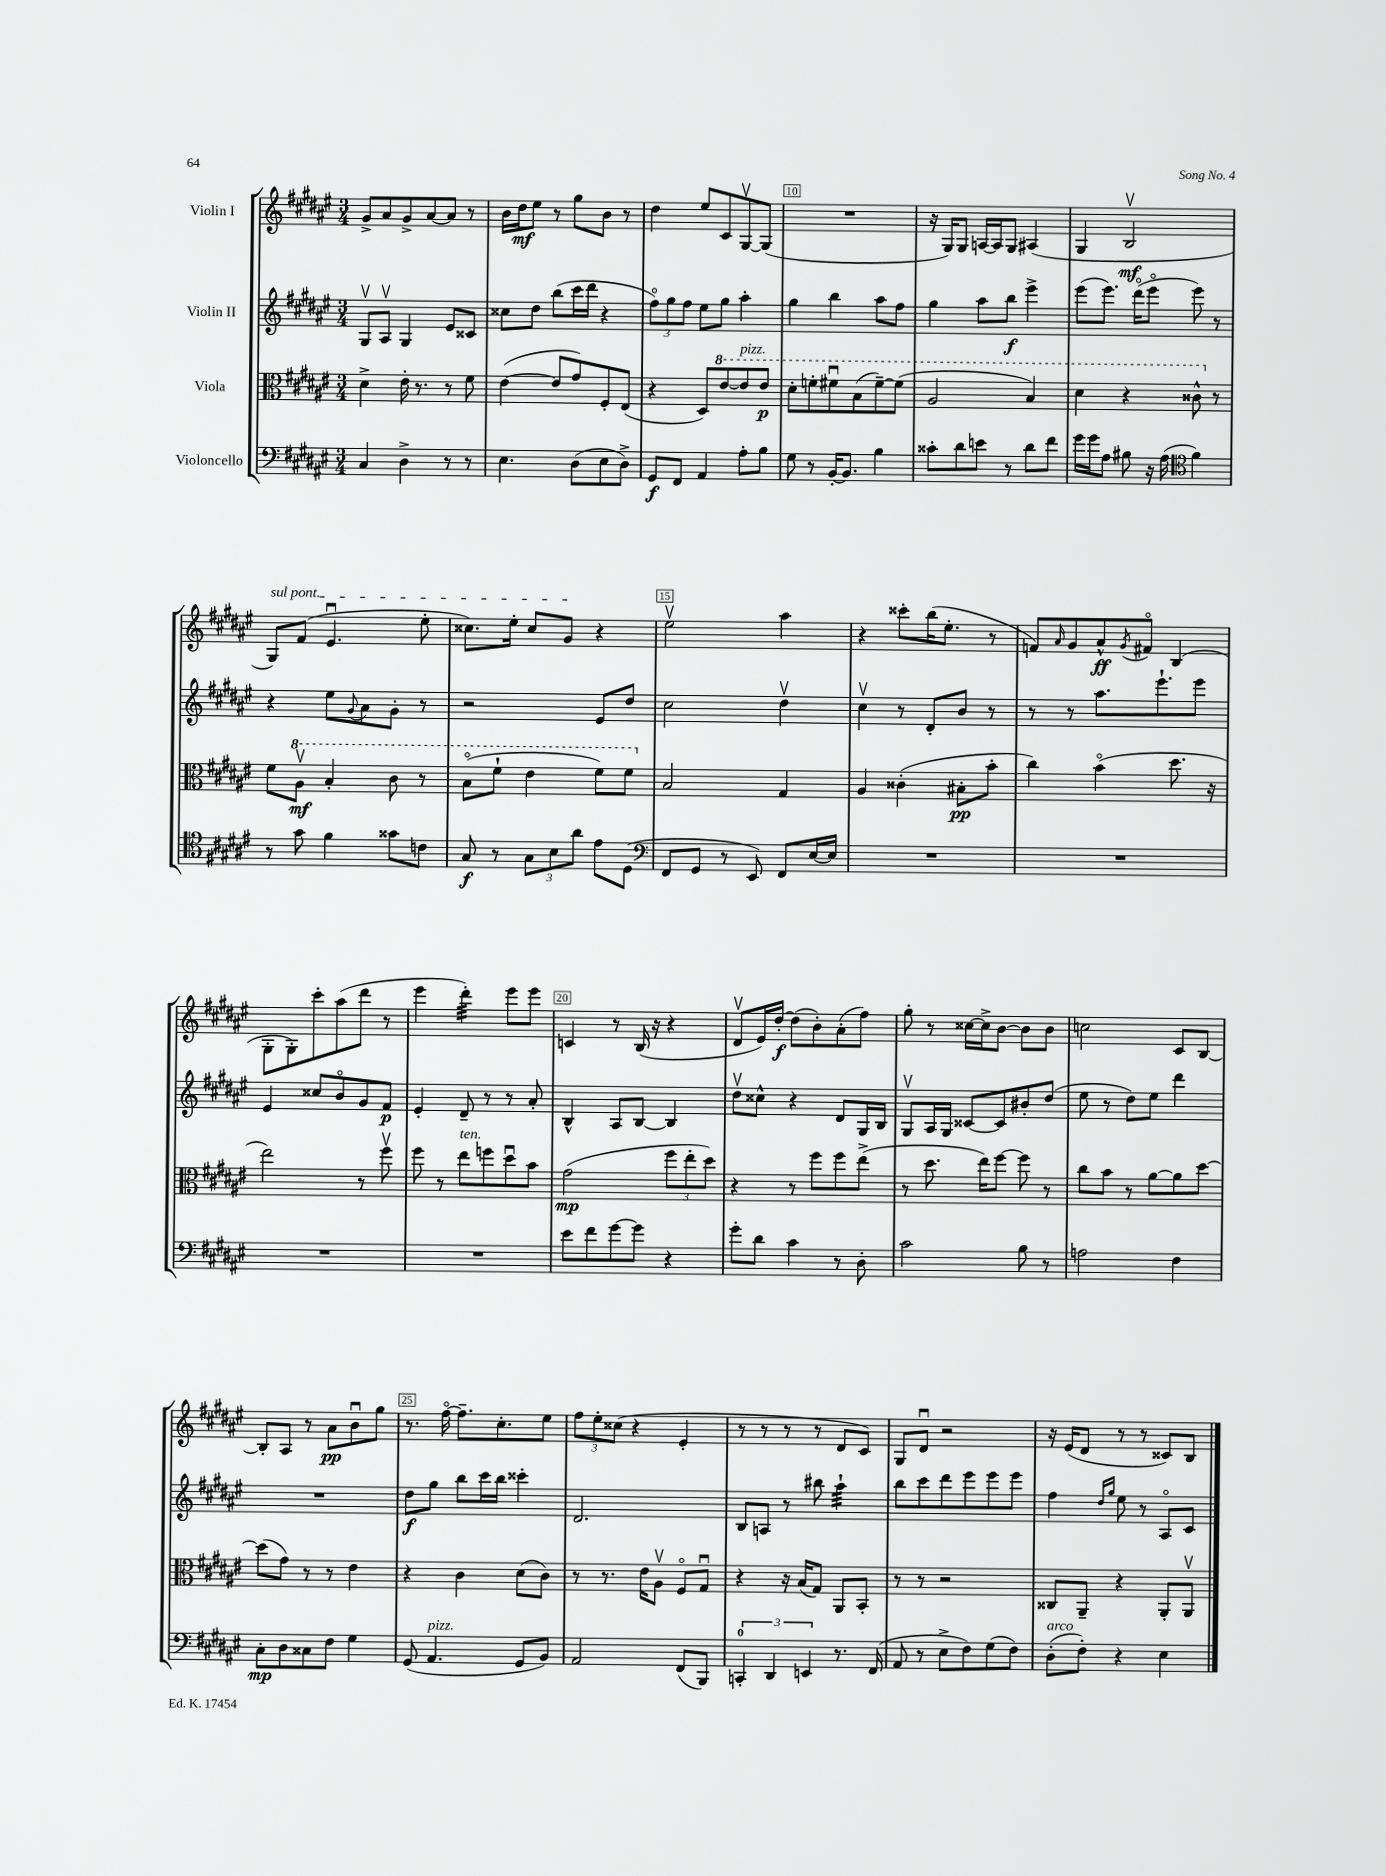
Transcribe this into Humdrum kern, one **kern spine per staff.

**kern	**kern	**kern	**kern
*staff4	*staff3	*staff2	*staff1
*clefF4	*clefC3	*clefG2	*clefG2
*k[f#c#g#d#a#e#]	*k[f#c#g#d#a#e#]	*k[f#c#g#d#a#e#]	*k[f#c#g#d#a#e#]
*M3/4	*M3/4	*M3/4	*M3/4
4C#/	4d#^\	8G#v/L	8g#^/L
.	.	8A#v/J	8a#/
4D#^\	16e#'\	4G#/	8g#^/
.	8.r	.	.
.	.	.	[8a#/
8r	8r	8e#/L	8a#/]J
8r	8f#\	8c##/J	8r
=	=	=	=
4.E#\	([4e#\	8cc##\L	16b\LL
.	.	.	16dd#\J
.	.	8dd#\J	8ee#\J
.	8e#/]L	(8bb\L	8r
(8D#\L	8g#/)	16ccc#\L	8gg#\L
.	.	16ddd#\JJ	.
8E#\	8F#'/	4r	8b\J
8D#^\J)	(8E#/J	.	8r
=	=	=	=
8GG#/L	4r	12ff#o\L)	4dd#\
.	.	12gg#\	.
8FF#/J	.	.	.
.	.	12ff#\J	.
4AA#/	8D#/L)	8ee#\L	8ee#/L
.	[8ee#/	8gg#\J	8c#/
8A#'\L	8ee#/]	4aa#'\	[8G#v/
8B\J	8ee#/J	.	(8G#/]J
=	=	=	=
8G#\	8dd#'\L	4gg#\	2.r
8r	8ff'\	.	.
[16BB'/LK	8ff#u\	4bb\	.
8.BB/]J	.	.	.
.	(8b\	.	.
4B\	[8ff#~\)	8aa#\L	.
.	(8ff#\]J	8ff#\J	.
=	=	=	=
8c##'\L	2a#/	4gg#\	16r
.	.	.	16G#/LK)
8d#\	.	.	8G#/J
8e\J	.	8aa#\L	[16A/LL
.	.	.	16A/]J
8r	.	8bb\J	8G#/J
8d#\L	4b/)	4eee#^\	(4A#/
8f#\J	.	.	.
=	=	=	=
16g#\LL	4dd#\	(8eee#\L	4G#/
16g#\J	.	.	.
8A#\J	.	8.eee#\J)	.
8B#\	4r	.	2Bv/
.	.	(16ddd#o\LK	.
16r	.	8eee#o\J	.
(16A#\	.	.	.
*clefC4	*	*	*
4f#\)	8cc##^^\	8eee#\)	.
.	8r	8r	.
=	=	=	=
8r	8f#\L	4r	8G#/L)
8g#\	8a#v\J	.	(8f#/J
4f#\	4b'/	8ee#\L	4.e#u/
.	.	8qqg#/	.
.	.	8a#\	.
8g##\L	8cc#\	8g#'\J	.
8c\J	8r	8r	8ee#'\
=	=	=	=
8G#/	(8bo\L	2r	8.cc##\L)
8r	8ff#`\J	.	.
.	.	.	16ee#'\Jk
12G#\L	4ee#\	.	8cc##/L
12B\	.	.	.
.	.	.	8g#/J
12a#\J	.	.	.
8e#\L	8ff#\L)	8e#/L	4r
(8D#\J	8ff#\J	8dd#/J	.
=	=	=	=
*clefF4	*	*	*
8FF#/L	2B/	2cc#\	2ee#v\
8GG#/J	.	.	.
8r	.	.	.
8EE#/)	.	.	.
8FF#/L	4G#/	4dd#v\	4aa#\
[16E#/L	.	.	.
16E#/]JJ	.	.	.
=	=	=	=
2.r	4A#/	4cc#v\	4r
.	(4c##'\	8r	8ccc##'\L
.	.	8d#'/L	(16bb\K
.	.	.	8.ee#'\J
.	8B#'\L	8b/J	.
.	8b'\J	8r	8r
=	=	=	=
2.r	4cc#\)	8r	8f/L)
.	.	.	16qqa#/
.	.	8r	8g#/
.	(4bo\	8.aa#\L	8a#^^/
.	.	.	8qg#/
.	.	.	8f#o/J
.	.	8.eee#`\	.
.	8.dd#\	.	(4B/
.	.	8eee#\J	.
.	16r	.	.
=	=	=	=
2.r	2ee#\)	4e#/	8G#'\L
.	.	.	8G#'\)
.	.	8cc##/L	8ccc#'\
.	.	8bo/	(8aa#\
.	8r	8g#/	8ddd#\J
.	8ff#v\	8f#/J	8r
=	=	=	=
2.r	8ff#\	4e#'/	4eee#\
.	8r	.	.
.	8ee#\L	8d#~/	4ddd#'\)
.	8ff\	8r	.
.	8dd#u\	8r	8eee#\L
.	8b\J	8a#'/	8eee#\J
=	=	=	=
8e#\L	(2g#\	4B^^/	4c/
8f#\	.	.	.
[8g#\	.	8A#/L	8r
8g#\]J	.	[8B/J	(16B/
.	.	.	16r
4r	12ff#\L	4B/]	4r
.	12ee#'\	.	.
.	12dd#\J)	.	.
=	=	=	=
8g#'\L	4r	8dd#v\L	8d#v/L
8d#\J	.	8cc##^^\J	16e#/L)
.	.	.	[16dd#'/JJ
4c#\	8r	4r	(8dd#\]L
.	8ff#\L	.	8b'\)
8r	8ff#\	8d#/L	(8a#'\
8D#'\	(8ee#^\J	16G#/L	8ff#\J)
.	.	16B/JJ	.
=	=	=	=
2c#\	8r	8G#v/L	8gg#'\
.	8.dd#\	16A#/L	8r
.	.	16G#/JJ	.
.	.	[8c##/L	[16cc##\LL
.	16ee#\LK)	.	16cc##^\]J
.	[8ff#\J	8c##/]	[8b\J
8B\	8ff#\]	8b#'/	8b\]L
8r	8r	(8dd#/J	8b\J
=	=	=	=
2A\	8cc#\L	8ee#\	2cc\
.	8b\J	8r	.
.	8r	8dd#\L)	.
.	[8a#\L	8ee#\J	.
4F#\	8a#\]	4ddd#\	8c#/L
.	[8dd#\J	.	[8B/J
=	=	=	=
8C#'\L	(8dd#\]L	2.r	8B'/]L
8D#\	8g#\J)	.	8A#/J
8C##\	8r	.	8r
8F#\J	8r	.	8a#\L
4G#\	4e#\	.	8bu\
.	.	.	8gg#\J
=	=	=	=
(8GG#/	4r	8dd#\L	8.r
4.AA#/	.	8gg#\J	.
.	.	.	[16ff#o\
.	4c#\	8bb\L	8.ff#~\]L
.	.	16ccc#\L	.
.	.	16bb\JJ	8.cc#'\
8GG#/L	(8d#\L	4ccc##'\	.
8BB/J)	8c#\J)	.	8ee#\J
=	=	=	=
2AA#/	8r	2.d#/	12ff#\L
.	.	.	12ee#'\
.	8.r	.	.
.	.	.	(12cc##\J
.	.	.	4r
.	16e#\LK	.	.
.	8A#v\J	.	.
(8FF#/L	8F#o/L	.	4e#'/
8BBB/J)	8G#u/J	.	.
=	=	=	=
6CC'/	4r	8B/L	8r
.	.	8A/J	8r
6DD#/	.	.	.
.	16r	8r	8r
.	(16B/LK	.	.
6EE/	.	.	.
.	8G#/J)	8bb#\	8r
8.r	8AA#/L	4aa#`\	8d#/L
.	8BB'/J	.	8c#/J)
(16FF#/	.	.	.
=	=	=	=
8AA#/	8r	8bb\L	8G#/L
8r	8r	8ccc#\	8d#u/J
8E#^\L	2r	8ddd#\	2r
8F#\)	.	8eee#\	.
(8G#\	.	8eee#\	.
8F#\J)	.	8eee#\J	.
=	=	=	=
(8D#'\L	8C##/L	4ff#\	16r
.	.	.	(16e#/LK
8F#'\J)	8AA#~/J	.	8d#/J
.	.	16qqdd#/LL	.
.	.	16qqgg#/JJ	.
4r	4r	8ee#\	8r
.	.	8r	8r
4E#\	8AA#'/L	8A#o/L	8c##/L)
.	8AA#v/J	8c#/J	8B/J
==	==	==	==
*-	*-	*-	*-
